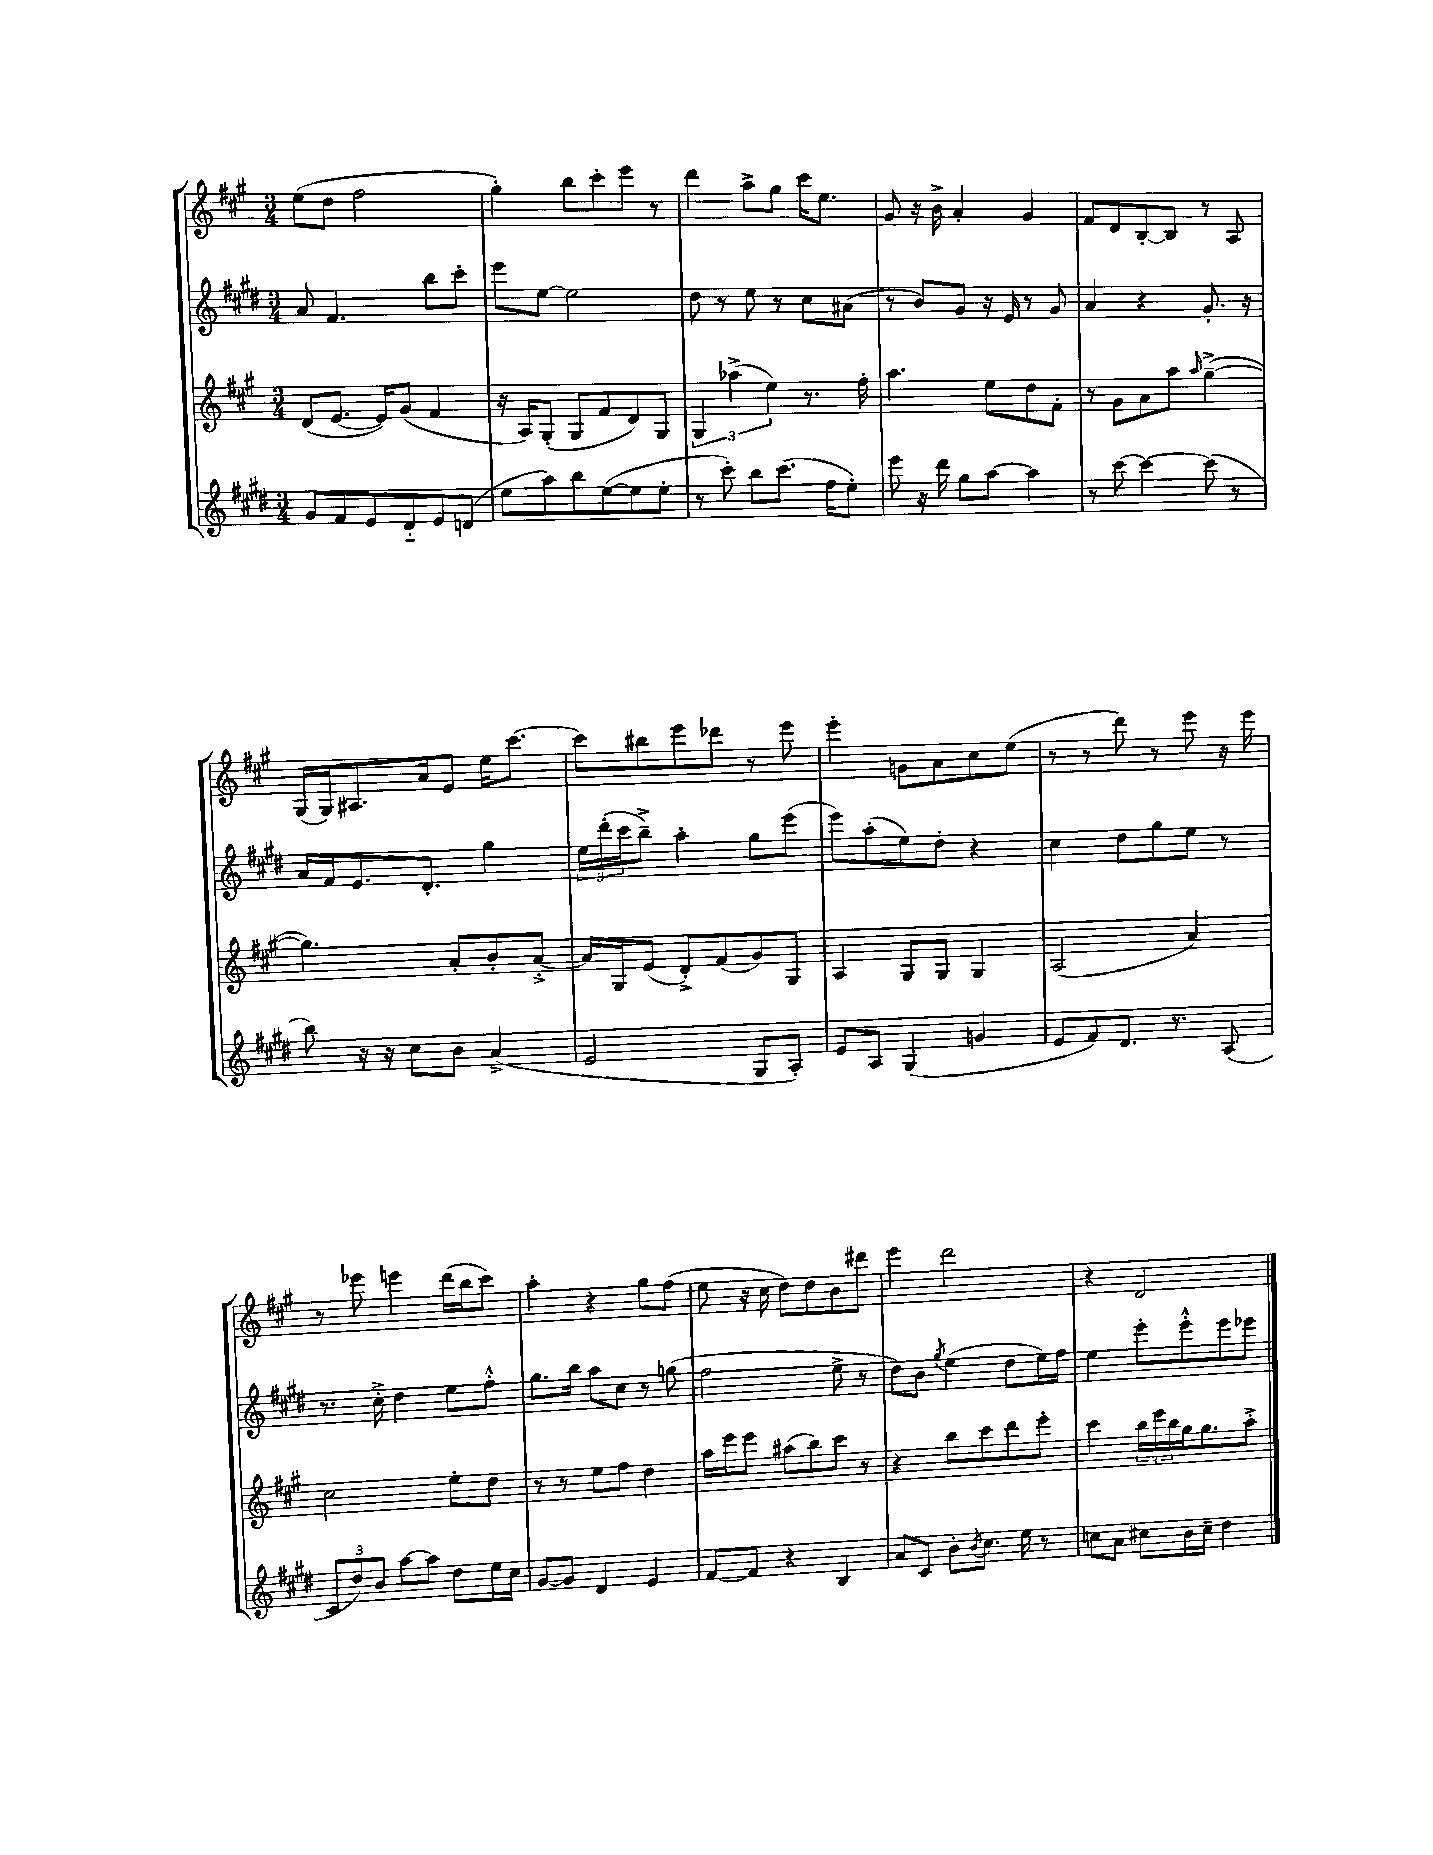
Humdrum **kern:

**kern	**kern	**kern	**kern
*part4	*part3	*part2	*part1
*staff4	*staff3	*staff2	*staff1
*clefG2	*clefG2	*clefG2	*clefG2
*k[f#c#g#d#]	*k[f#c#g#]	*k[f#c#g#d#]	*k[f#c#g#]
*M3/4	*M3/4	*M3/4	*M3/4
=140	=140	=140	=140
8g#/L	(8d/L	8a/	(8ee\L
8f#/	[8.e/J	4.f#/	8dd\J
8e/	.	.	2ff#\
.	16e/KL])	.	.
8d#/	(8g#/J	.	.
8e/	4f#/	8bb\L	.
(8dn/J	.	8ccc#'\J	.
=141	=141	=141	=141
8ee\L	16r	8eee\L	4gg#'\)
.	16A/KL)	.	.
8aa\)	(8G#'/J	[8ee\J	.
8bb\	8G#/L	2ee\]	8bb\L
([8ee\	8f#/	.	8ccc#'\
8ee\]	8d/)	.	8eee\J
8ee'\J	8G#/J	.	8r
=142	=142	=142	=142
8r	6G#/	8dd#\	4ddd\
8ccc#'\)	.	8r	.
.	(6aa-X^\	.	.
8bb\L	.	8ee\	8aa^\L
.	6ee\)	.	.
(8.ccc#\J	.	8r	8gg#\J
.	8.r	8cc#\L	16ccc#\KL
16ff#\KL	.	.	8.ee\J
8ee'\J)	.	(8a#X\J	.
.	16ff#'\	.	.
=143	=143	=143	=143
8eee\	4.aa\	8r	8g#/
16r	.	8b/L)	16r
16ddd#\	.	.	16b^\
8gg#\L	.	8g#/J	4a'/
[8aa\J	8ee\L	16r	.
.	.	16e/	.
4aa\]	8dd\	8r	4g#/
.	8f#'\J	8g#/	.
=144	=144	=144	=144
8r	8r	4a/	8f#/L
[8ccc#\	8g#\L	.	8d/
4ccc#\_	8a\	4r	[8B'/
.	8aa\J	.	8B/J]
.	16qqaa/	.	.
(8ccc#\]	([4gg#~^\	8.g#'/	8r
8r	.	.	8A/
.	.	16r	.
!!LO:LB:g=z
=145	=145	=145	=145
8bb\)	4.gg#\])	16a/LL	(16G#/LL
.	.	16f#/J	16G#/J)
16r	.	8.e/	8.A#X/
16r	.	.	.
8cc#\L	.	.	.
.	.	8.d#'/J	16a/k
8b\J	8a'/L	.	8e/J
(4a^/	8b'/	4gg#\	16ee\KL
.	.	.	[8.ccc#\J
.	[8a'^/J	.	.
=146	=146	=146	=146
2e/	16a/LL]	24ee\LL	8ccc#\L]
.	.	(24ddd#'\	.
.	16G#/J	.	.
.	.	24ccc#\J	.
.	(8e/J	8bb~^\J)	8bb#X\
.	8d'^/L)	4aa'\	8eee\
.	(8f#/	.	8ddd-X\J
8G#/L	8g#/)	8gg#\L	8r
8A'/J)	8G#/J	(8eee\J	8eee\
=147	=147	=147	=147
8e/L	4A/	8eee\L)	4eee'\
8A/J	.	(8aa'\	.
(4G#/	8G#/L	8ee\)	8gn\L
.	8G#/J	8dd#'\J	8a\
4gn/	4G#/	4r	8cc#\
.	.	.	(8ee\J
=148	=148	=148	=148
8e/L	(2A/	4cc#\	8r
8f#/)	.	.	8r
8.d#/J	.	8dd#\L	8ddd\)
.	.	8gg#\	8r
8.r	.	.	.
.	4a/)	8ee\J	8eee\
(8A/	.	8r	16r
.	.	.	16eee\
!!LO:LB:g=z
=149	=149	=149	=149
12c#/L	2cc#\	8.r	8r
12dd#/)	.	.	.
.	.	.	8eee-X\
12b/J	.	.	.
.	.	16cc#'^\	.
[8aa\L	.	4dd#\	4eeen\
8aa\J]	.	.	.
8dd#\L	8ee'\L	8ee\L	(16ddd\LL
.	.	.	16bb\J
16ee\L	8dd\J	8ff#'^^\J	8ccc#\J)
16cc#\JJ	.	.	.
=150	=150	=150	=150
[8g#/L	8r	8.gg#\L	4aa'\
8g#/J]	8r	.	.
.	.	16bb\Jk	.
4d#/	8ee\L	8aa\L	4r
.	8ff#\J	8cc#\J	.
4e/	4dd\	8r	8gg#\L
.	.	(8ggn\	(8ff#\J
=151	=151	=151	=151
[8f#/L	16aa\LL	2ff#\	8ee\
.	16eee\J	.	.
8f#/J]	8eee\J	.	16r
.	.	.	16cc#\
4r	(8aa#X\L	.	8dd\L)
.	8bb\)	.	8dd\
4B/	8ccc#\J	8ee^\	8b\
.	8r	8r	8ddd#X\J
=152	=152	=152	=152
8a/L	4r	8dd#\L)	4eee\
8c#/J	.	8b\J	.
.	.	8qgg#/	.
8b'\L	8bb\L	(4ee\	2ddd\
8qb/	.	.	.
8.cc#\J	8ccc#\	.	.
.	8ddd\	8dd#\L	.
16ee\	.	.	.
8r	8eee'\J	16ee\L)	.
.	.	16ff#\JJ	.
=153	=153	=153	=153
8ccn\L	4ccc#\	4ee\	4r
8a\J	.	.	.
8cc#X\L	24bb\LL	8eee'\L	2d/
.	24eee\	.	.
.	24bb\	.	.
16b\L	16gg#\J	8eee'^^\	.
16cc#~\JJ	8.gg#\	.	.
4dd#\	.	8eee\	.
.	8aa'^\J	8eee-X\J	.
==	==	==	==
*-	*-	*-	*-
